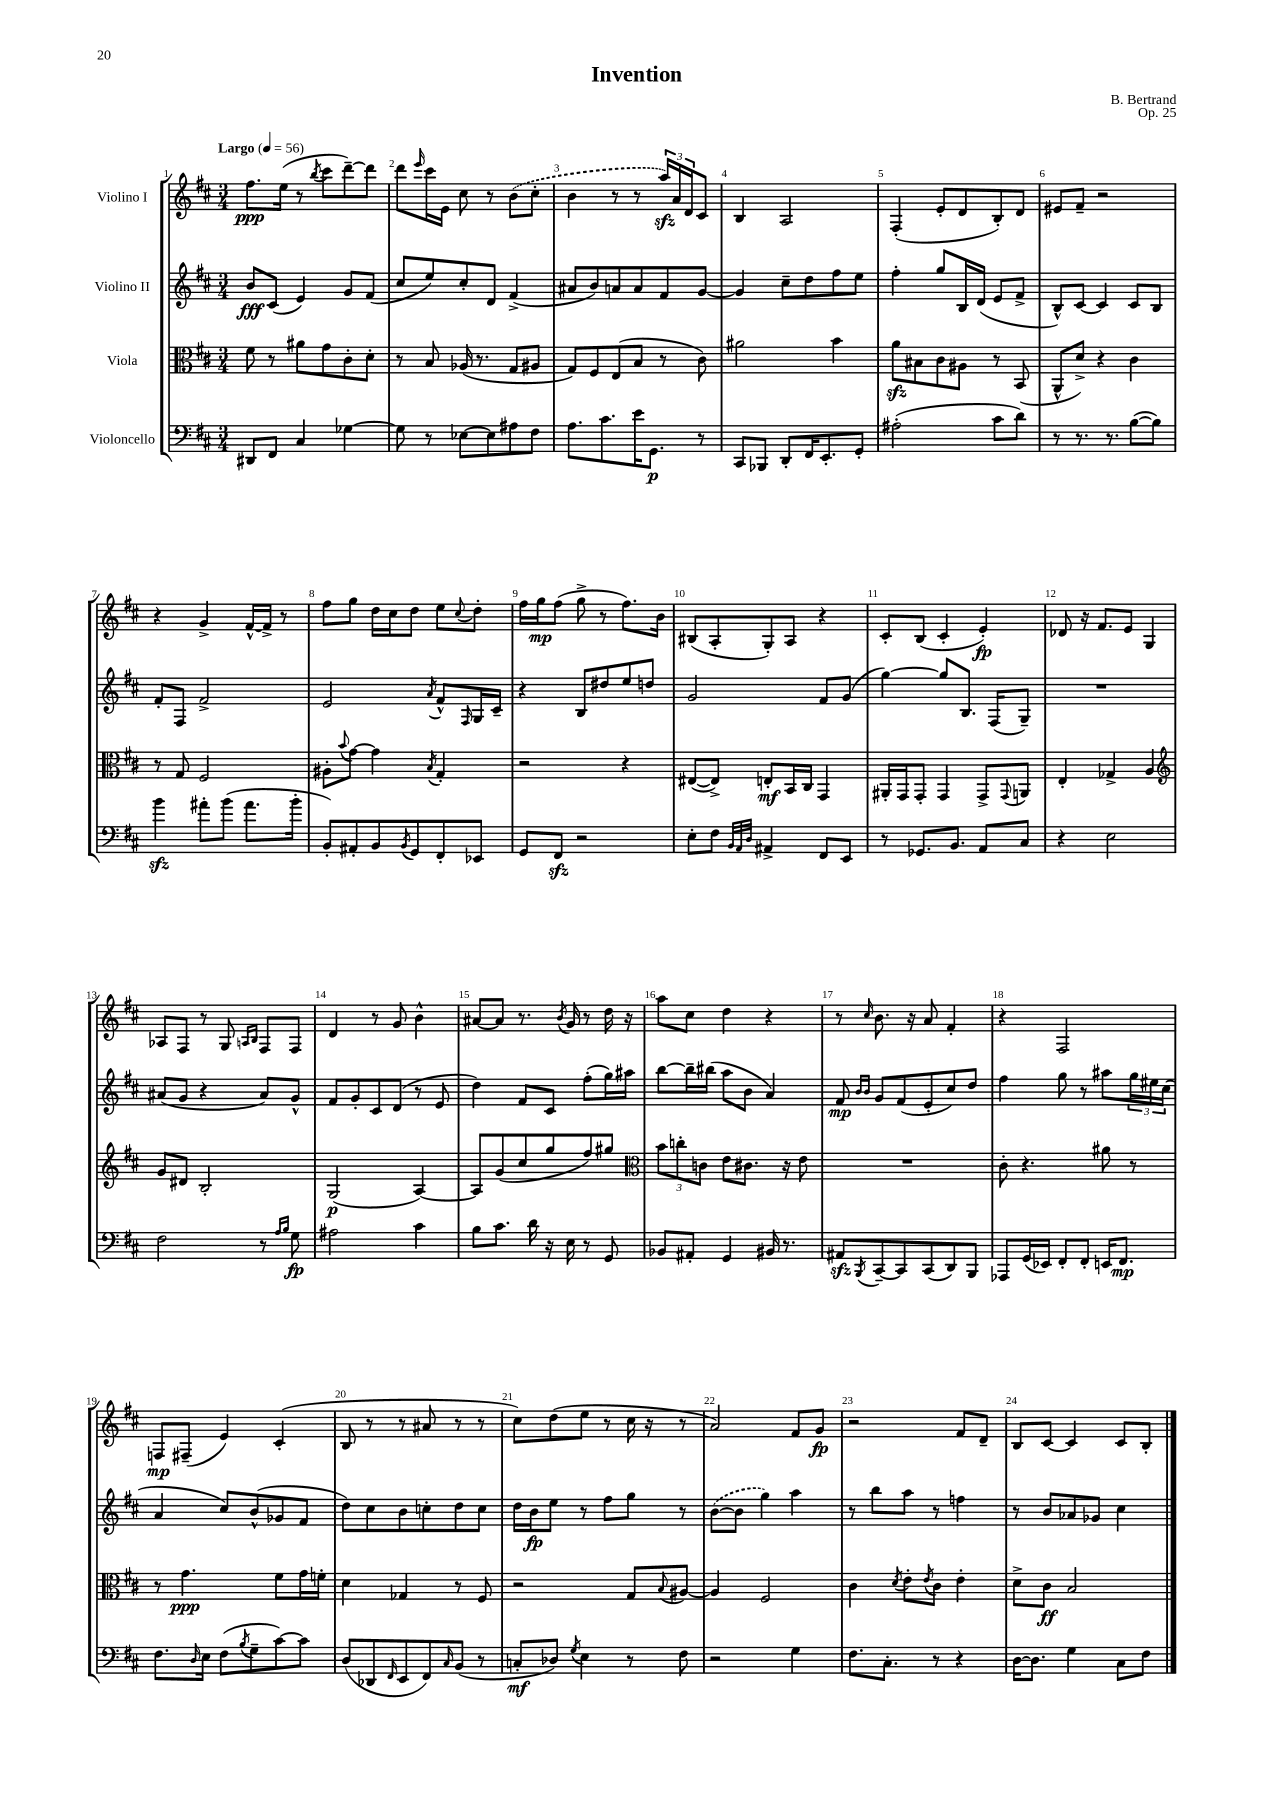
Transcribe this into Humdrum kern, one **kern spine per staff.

**kern	**dynam	**kern	**dynam	**kern	**dynam	**kern	**dynam
*part4	*part4	*part3	*part3	*part2	*part2	*part1	*part1
*staff4	*staff4	*staff3	*staff3	*staff2	*staff2	*staff1	*staff1
*I"Violoncello	*	*I"Viola	*	*I"Violino II	*	*I"Violino I	*
*clefF4	*	*clefC3	*	*clefG2	*	*clefG2	*
*k[f#c#]	*	*k[f#c#]	*	*k[f#c#]	*	*k[f#c#]	*
*M3/4	*	*M3/4	*	*M3/4	*	*M3/4	*
*MM56	*	*MM56	*	*MM56	*	*MM56	*
=1	=1	=1	=1	=1	=1	=1	=1
!	!	!	!	!	!	!LO:TX:a:B:t=Largo	!
8DD#X/L	.	8f#\	.	8b/L	fff	8.ff#\L	ppp
8FF#/J	.	8r	.	(8c#/J	.	.	.
.	.	.	.	.	.	(16ee\Jk	.
4C#/	.	8a#X\L	.	4e/)	.	8r	.
.	.	.	.	.	.	8qbb/	.
.	.	8g\	.	.	.	8ccc#\L	.
[4G-X\	.	8c#'\	.	8g/L	.	[8ddd~\)	.
.	.	8d'\J	.	(8f#/J	.	8ddd\J]	.
=2	=2	=2	=2	=2	=2	=2	=2
8G-\]	.	8r	.	8cc#/L	.	8ddd\L	.
.	.	.	.	.	.	16qqeee/	.
8r	.	8B/	.	8ee/)	.	16ccc#\L	.
.	.	.	.	.	.	16e\JJ	.
[8E-X\L	.	(16A-X/	.	8cc#'/	.	8cc#\	.
.	.	8.r	.	.	.	.	.
8E-\]	.	.	.	8d/J	.	8r	.
8A#X\	.	8G/L	.	(4f#^/	.	(8b\L	.
8F#\J	.	8A#X/J	.	.	.	8cc#'\J	.
=3	=3	=3	=3	=3	=3	=3	=3
8.A\L	.	8G/L)	.	8a#X/L	.	4b\	.
.	.	8F#/	.	8b/)	.	.	.
8.c#\	.	.	.	.	.	.	.
.	.	(8E/	.	8an/	.	8r	.
16e\K	.	8B/J	.	8a/	.	8r	.
8.GG\J	p	.	.	.	.	.	.
.	.	8r	.	8f#/	.	24aazz/LL)	.
.	.	.	.	.	.	24a/	.
.	.	.	.	.	.	24d/J	.
8r	.	8c#\)	.	[8g/J	.	8c#/J	.
=4	=4	=4	=4	=4	=4	=4	=4
8CC#/L	.	2a#X\	.	4g/]	.	4B/	.
8BBB-X/J	.	.	.	.	.	.	.
8DD'/L	.	.	.	8cc#~\L	.	2A/	.
16FF#/K	.	.	.	8dd\	.	.	.
8.EE'/	.	.	.	.	.	.	.
.	.	4b\	.	8ff#\	.	.	.
8GG'/J	.	.	.	8ee\J	.	.	.
=5	=5	=5	=5	=5	=5	=5	=5
(2A#X'\	.	8azz\L	.	4ff#'\	.	(4F#'/	.
.	.	8B#X\	.	.	.	.	.
.	.	8c#\	.	8gg/L	.	8e'/L	.
.	.	8A#X\J	.	16B/L	.	8d/	.
.	.	.	.	(16d/JJ	.	.	.
8c#\L	.	8r	.	8e/L	.	8B'/)	.
8d\J)	.	(8BB/	.	8f#^/J	.	8d/J	.
=6	=6	=6	=6	=6	=6	=6	=6
8r	.	8AA^^/L	.	8B^^/L)	.	8e#X/L	.
8.r	.	8d^/J)	.	[8c#/J	.	8f#~/J	.
.	.	4r	.	4c#/]	.	2r	.
8.r	.	.	.	.	.	.	.
([8B\L	.	4c#\	.	8c#/L	.	.	.
8B\J])	.	.	.	8B/J	.	.	.
!!LO:LB:g=z
=7	=7	=7	=7	=7	=7	=7	=7
4bzz\	.	8r	.	8f#'/L	.	4r	.
.	.	8G/	.	8F#/J	.	.	.
8a#X'\L	.	2F#/	.	2f#^/	.	4g^/	.
(8b\J	.	.	.	.	.	.	.
8.a#\L	.	.	.	.	.	[16f#^^/LL	.
.	.	.	.	.	.	16f#^/JJ]	.
.	.	.	.	.	.	8r	.
16b'\Jk	.	.	.	.	.	.	.
=8	=8	=8	=8	=8	=8	=8	=8
8BB'/L)	.	8A#X'\L	.	2e/	.	8ff#\L	.
.	.	8qqb/	.	.	.	.	.
8AA#X'/	.	[8g\J	.	.	.	8gg\J	.
8BB/	.	4g\]	.	.	.	16dd\LL	.
.	.	.	.	.	.	16cc#\J	.
8qBB/	.	.	.	.	.	.	.
8GG/	.	.	.	.	.	8dd\J	.
.	.	8qB/	.	8qa/	.	.	.
8FF#'/	.	4G'/	.	8f#^^/L	.	8ee\L	.
.	.	.	.	16qqF#/	.	8qqcc#/	.
8EE-X/J	.	.	.	16G/L	.	8dd'\J	.
.	.	.	.	16c#~/JJ	.	.	.
=9	=9	=9	=9	=9	=9	=9	=9
8GG/L	.	2r	.	4r	.	16ff#\LL	.
.	.	.	.	.	.	16gg\J	mp
8FF#zz/J	.	.	.	.	.	(8ff#\J	.
2r	.	.	.	8B/L	.	8gg^\	.
.	.	.	.	8dd#X/	.	8r	.
.	.	4r	.	8ee/	.	8.ff#\L)	.
.	.	.	.	8ddn/J	.	.	.
.	.	.	.	.	.	16b\Jk	.
=10	=10	=10	=10	=10	=10	=10	=10
8E'\L	.	([8E#X/L	.	2g/	.	(8B#X/L	.
8F#\J	.	8E#^/J])	.	.	.	8A'/	.
32qqBB/LLL	.	.	.	.	.	.	.
32qqAA/	.	.	.	.	.	.	.
32qqD/JJJ	.	.	.	.	.	.	.
4AA#X^/	.	8En'/L	mf	.	.	8G'/)	.
.	.	16BB/L	.	.	.	8A/J	.
.	.	16C#/JJ	.	.	.	.	.
8FF#/L	.	4GG/	.	8f#/L	.	4r	.
8EE/J	.	.	.	(8g/J	.	.	.
=11	=11	=11	=11	=11	=11	=11	=11
8r	.	16AA#X'/LL	.	[4gg\)	.	8c#'/L	.
.	.	16GG/J	.	.	.	.	.
8.GG-X/L	.	8GG'/J	.	.	.	(8B/J	.
.	.	4GG/	.	8gg/L]	.	4c#'/	.
8.BB/J	.	.	.	.	.	.	.
.	.	.	.	8.B/J	.	.	.
8AA/L	.	8GG^/L	.	.	.	4e'/)	fp
.	.	.	.	(16F#/KL	.	.	.
.	.	8qqGG/	.	.	.	.	.
8C#/J	.	8AAn/J	.	8G~/J)	.	.	.
=12	=12	=12	=12	=12	=12	=12	=12
4r	.	4E'/	.	2.r	.	8d-X/	.
.	.	.	.	.	.	16r	.
.	.	.	.	.	.	8.f#/L	.
2E\	.	4G-X^/	.	.	.	.	.
.	.	.	.	.	.	8e/J	.
.	.	4A/	.	.	.	4G/	.
!!LO:LB:g=z
=13	=13	=13	=13	=13	=13	=13	=13
*	*	*clefG2	*	*	*	*	*
2F#\	.	8g/L	.	(8a#X/L	.	8A-X/L	.
.	.	8d#X/J	.	8g/J	.	8F#/J	.
.	.	2B'/	.	4r	.	8r	.
.	.	.	.	.	.	8G/	.
.	.	.	.	.	.	16qqAn/LL	.
.	.	.	.	.	.	16qqB/JJ	.
8r	.	.	.	8a#/L)	.	8F#/L	.
16qqA/LL	.	.	.	.	.	.	.
16qqB/JJ	.	.	.	.	.	.	.
8G\	fp	.	.	8g^^/J	.	8F#/J	.
=14	=14	=14	=14	=14	=14	=14	=14
2A#X\	.	(2G/	p	8f#/L	.	4d/	.
.	.	.	.	8g'/	.	.	.
.	.	.	.	8c#/	.	8r	.
.	.	.	.	(8d/J	.	8g/	.
4c#\	.	[4A/)	.	8r	.	4b^^\	.
.	.	.	.	8e/	.	.	.
=15	=15	=15	=15	=15	=15	=15	=15
8B\L	.	8A/L]	.	4dd\)	.	[8a#X/L	.
8.c#\J	.	(8g/	.	.	.	8a#/J]	.
.	.	8cc#/	.	8f#/L	.	8.r	.
16d\	.	.	.	.	.	.	.
16r	.	8gg/	.	8c#/J	.	.	.
.	.	.	.	.	.	8qb/	.
16E\	.	.	.	.	.	16g/	.
8r	.	8ff#/)	.	(8ff#'\L	.	8r	.
8GG/	.	8gg#X/J	.	16gg\L)	.	16dd\	.
.	.	.	.	16aa#X\JJ	.	16r	.
=16	=16	=16	=16	=16	=16	=16	=16
*	*	*clefC3	*	*	*	*	*
8BB-X/L	.	12b\L	.	[8bb\L	.	8aa\L	.
.	.	12ccn'\	.	.	.	.	.
8AA#X'/J	.	.	.	16bb~\L]	.	8cc#\J	.
.	.	12cn\J	.	.	.	.	.
.	.	.	.	(16bb#X\JJ	.	.	.
4GG/	.	8e\L	.	8aa\L	.	4dd\	.
.	.	8.c#X\J	.	8b\J	.	.	.
16BB#X/	.	.	.	4a/)	.	4r	.
8.r	.	16r	.	.	.	.	.
.	.	8e\	.	.	.	.	.
=17	=17	=17	=17	=17	=17	=17	=17
8AA#Xzz/L	.	2.r	.	8f#/	mp	8r	.
.	.	.	.	16qqb/LL	.	.	.
8qBBB/	.	.	.	16qqb/JJ	.	16qqcc#/	.
[8CC#~/	.	.	.	8g/L	.	8.b\	.
8CC#/]	.	.	.	(8f#/	.	.	.
.	.	.	.	.	.	16r	.
(8CC#/	.	.	.	8e'/	.	8a/	.
8DD/)	.	.	.	8cc#/)	.	4f#'/	.
8BBB/J	.	.	.	8dd/J	.	.	.
=18	=18	=18	=18	=18	=18	=18	=18
8AAA-X/L	.	8c#'\	.	4ff#\	.	4r	.
(16GG/L	.	4.r	.	.	.	.	.
16EE-X/JJ)	.	.	.	.	.	.	.
8FF#'/L	.	.	.	8gg\	.	2F#/	.
8FF#'/J	.	.	.	8r	.	.	.
16EEn/KL	.	8a#X\	.	8aa#X\L	.	.	.
8.FF#/J	mp	.	.	.	.	.	.
.	.	8r	.	24gg\L	.	.	.
.	.	.	.	24ee#X\	.	.	.
.	.	.	.	(24cc#\JJ	.	.	.
!!LO:LB:g=z
=19	=19	=19	=19	=19	=19	=19	=19
8.F#\L	.	8r	.	4a/	.	8Fn/L	mp
.	.	4.g\	ppp	.	.	(8F#X~/J	.
16qqD/	.	.	.	.	.	.	.
16E\Jk	.	.	.	.	.	.	.
(8F#\L	.	.	.	8cc#/L)	.	4e/)	.
8qB/	.	.	.	.	.	.	.
8G~\	.	.	.	(8b^^/	.	.	.
[8c#\)	.	8f#\L	.	8g-X/	.	(4c#'/	.
8c#\J]	.	16g\L	.	8f#/J	.	.	.
.	.	16fn'\JJ	.	.	.	.	.
=20	=20	=20	=20	=20	=20	=20	=20
(8D/L	.	4d\	.	8dd\L)	.	8B/	.
8DD-X/	.	.	.	8cc#\	.	8r	.
16qqFF#/	.	.	.	.	.	.	.
8EE/	.	4G-X/	.	8b\	.	8r	.
8FF#/)	.	.	.	8ccn'\	.	8a#X/	.
16qqC#/	.	.	.	.	.	.	.
(8BB/J	.	8r	.	8dd\	.	8r	.
8r	.	8F#/	.	8cc\J	.	8r	.
=21	=21	=21	=21	=21	=21	=21	=21
8Cn'/L	mf	2r	.	16dd\LL	.	8cc#\L)	.
.	.	.	.	16b\J	fp	.	.
8D-X/J)	.	.	.	8ee\J	.	(8dd\	.
8qG/	.	.	.	.	.	.	.
4E\	.	.	.	8r	.	8ee\J	.
.	.	.	.	8ff#\L	.	8r	.
8r	.	8G/L	.	8gg\J	.	16cc#\	.
.	.	.	.	.	.	16r	.
.	.	8qqB/	.	.	.	.	.
8F#\	.	[8A#X/J	.	8r	.	8r	.
=22	=22	=22	=22	=22	=22	=22	=22
2r	.	4A#/]	.	([8b\L	.	2a/)	.
.	.	.	.	8b\J]	.	.	.
.	.	2F#/	.	4gg\)	.	.	.
4G\	.	.	.	4aa\	.	8f#/L	.
.	.	.	.	.	.	8g/J	fp
=23	=23	=23	=23	=23	=23	=23	=23
8.F#\L	.	4c#\	.	8r	.	2r	.
.	.	.	.	8bb\L	.	.	.
8.C#'\J	.	.	.	.	.	.	.
.	.	8qd/	.	.	.	.	.
.	.	8e'\L	.	8aa\J	.	.	.
.	.	8qe/	.	.	.	.	.
8r	.	8c#\J	.	8r	.	.	.
4r	.	4e'\	.	4ffn\	.	8f#/L	.
.	.	.	.	.	.	8d~/J	.
=24	=24	=24	=24	=24	=24	=24	=24
[16D\KL	.	8d^\L	.	8r	.	8B/L	.
8.D\J]	.	.	.	.	.	.	.
.	.	8c#\J	ff	8b/L	.	[8c#/J	.
4G\	.	2B/	.	8a-X/	.	4c#/]	.
.	.	.	.	8g-X/J	.	.	.
8C#\L	.	.	.	4cc#\	.	8c#/L	.
8F#\J	.	.	.	.	.	8B'/J	.
==	==	==	==	==	==	==	==
*-	*-	*-	*-	*-	*-	*-	*-
